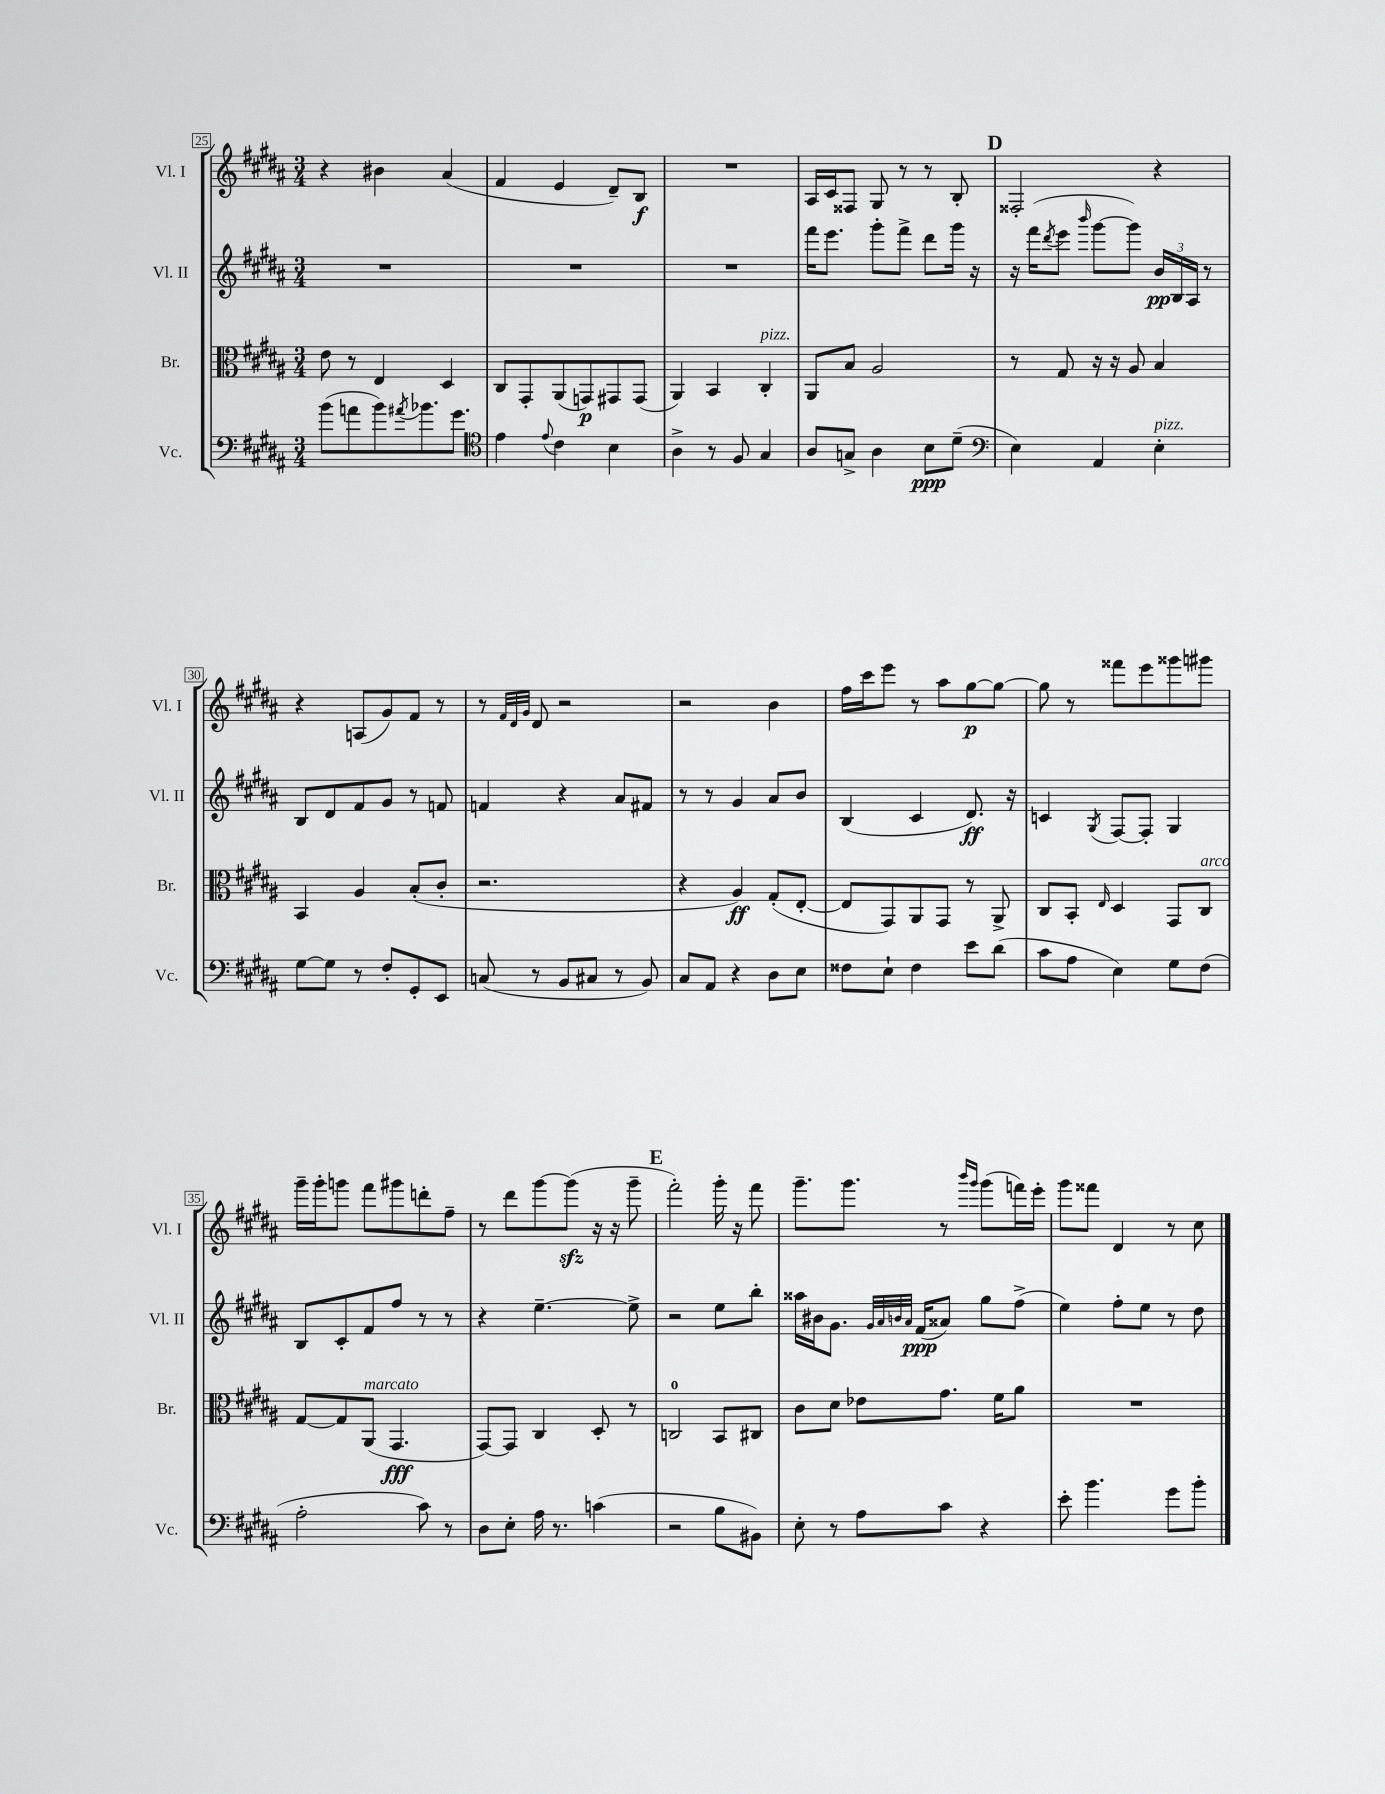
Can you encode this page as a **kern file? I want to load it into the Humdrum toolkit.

**kern	**kern	**kern	**kern
*staff4	*staff3	*staff2	*staff1
*clefF4	*clefC3	*clefG2	*clefG2
*k[f#c#g#d#a#]	*k[f#c#g#d#a#]	*k[f#c#g#d#a#]	*k[f#c#g#d#a#]
*M3/4	*M3/4	*M3/4	*M3/4
(8b\L	8e\	2.r	4r
8a\	8r	.	.
8b\)	4E/	.	4b#\
8qa#/	.	.	.
8.b-\	.	.	.
.	4D#/	.	(4a#/
8.g#\J	.	.	.
=	=	=	=
*clefC4	*	*	*
4e\	8C#/L	2.r	4f#/
.	8GG#'/	.	.
8qqe/	.	.	.
4c#\	(8AA#/	.	4e/
.	8GG/)	.	.
4B\	8GG#/	.	8d#~/L)
.	(8GG#/J	.	8B/J
=	=	=	=
4A#^\	4AA#/)	2.r	2.r
8r	4BB/	.	.
8F#/	.	.	.
4G#/	4C#'/	.	.
=	=	=	=
8A#/L	8AA#/L	16fff#\LK	16A#/LL
.	.	8.eee\J	16c#/J
8G^/J	8B/J	.	8F##/J
4A#\	2A#/	8ggg#'\L	8G#/
.	.	8fff#^\J	8r
8B\L	.	8ddd#\L	8r
(8d#~\J	.	16ggg#\Jk	8B'/
.	.	16r	.
=	=	=	=
*clefF4	*	*	*
4E\)	8r	16r	2F##'/
.	.	(16fff#\LK	.
.	.	8qddd#/	.
.	8G#/	8eee\J	.
.	.	16qqbbb/	.
4AA#/	16r	[8ggg#\L	.
.	16r	.	.
.	8A#/	8ggg#\]J)	.
4E'\	4B/	24b/LL	4r
.	.	24B/	.
.	.	24A#/JJ	.
.	.	8r	.
=	=	=	=
[8G#\L	4BB/	8B/L	4r
8G#\]J	.	8d#/	.
8r	4A#/	8f#/	(8A/L
8F#'/L	.	8g#/J	8g#/)
8GG#'/	(8B'/L	8r	8f#/J
8EE/J	8c#'/J	8f/	8r
=	=	=	=
(8C/	2.r	4f/	8r
.	.	.	32qqf#/LLL
.	.	.	32qqd#/
.	.	.	32qqg#/JJJ
8r	.	.	8d#/
8BB/L	.	4r	2r
8C#/J	.	.	.
8r	.	8a#/L	.
8BB/)	.	8f#/J	.
=	=	=	=
8C#/L	4r	8r	2r
8AA#/J	.	8r	.
4r	4A#/)	4g#/	.
8D#\L	(8G#'/L	8a#/L	4b\
8E\J	[8E'/J	8b/J	.
=	=	=	=
8F##\L	8E/]L	(4B/	16ff#\LL
.	.	.	16ccc#\J
8E`\J	8GG#/)	.	8eee\J
4F##\	8AA#/	4c#/	8r
.	8GG#/J	.	8aa#\L
8e\L	8r	8.d#/)	[8gg#\
(8d#\J	8AA#^/	.	8gg#\_J
.	.	16r	.
=	=	=	=
8c#\L	8C#/L	4c/	8gg#\]
8A#\J	8BB'/J	.	8r
.	16qqE/	8qG#/	.
4E\)	4D#/	[8F#/L	8fff##\L
.	.	8F#'/]J	8eee\
8G#\L	8GG#/L	4G#/	8ggg##\
(8F#\J	8C#/J	.	8ggg#\J
=	=	=	=
2A#'\	[8G#/L	8B/L	16ggg#~\LL
.	.	.	16ggg#'\J
.	8G#/]	8c#'/	8ggg\J
.	(8AA#/J	8f#/	8fff#\L
.	4.GG#/	8ff#/J	8ggg#\
8c#\)	.	8r	8ddd'\
8r	.	8r	8ff#~\J
=	=	=	=
8D#\L	[8GG#/L)	4r	8r
8E'\J	8GG#/]J	.	8ddd#\L
16A#\	4C#/	[4.ee~\	[8ggg#\
8.r	.	.	.
.	.	.	(8ggg#\]J
(4c\	8D#'/	.	16r
.	.	.	16r
.	8r	8ee^\]	8ggg#~\
=	=	=	=
2r	2C/	2r	2fff#'\)
8B\L	8BB/L	8ee\L	16ggg#'\
.	.	.	16r
8BB#\J)	8C#/J	8bb'\J	8fff#\
=	=	=	=
8E'\	8c#\L	16aa##\LL	8.ggg#~\L
.	.	16b#\J	.
8r	8d#\J	8.g#\J	.
.	.	.	8.ggg#\J
8A#\L	8e-\L	.	.
.	.	32qqg#/LLL	.
.	.	32qqa#/	.
.	.	32qqb/	.
.	.	32qqa#/JJJ	.
.	.	(16f#/LK	.
8c#\J	8.g#\J	8a##/J)	8r
.	.	.	16qqbbb/LL
.	.	.	16qqggg#/JJ
4r	.	8gg#\L	(8ggg#\L
.	16f#\LK	.	.
.	8a#\J	(8ff#^\J	16fff\L)
.	.	.	16eee'\JJ
=	=	=	=
8e'\	2.r	4ee\)	8ggg#\L
4.b\	.	.	8fff##\J
.	.	8ff#'\L	4d#/
.	.	8ee\J	.
8g#\L	.	8r	8r
8b'\J	.	8dd#\	8cc#\
==	==	==	==
*-	*-	*-	*-
